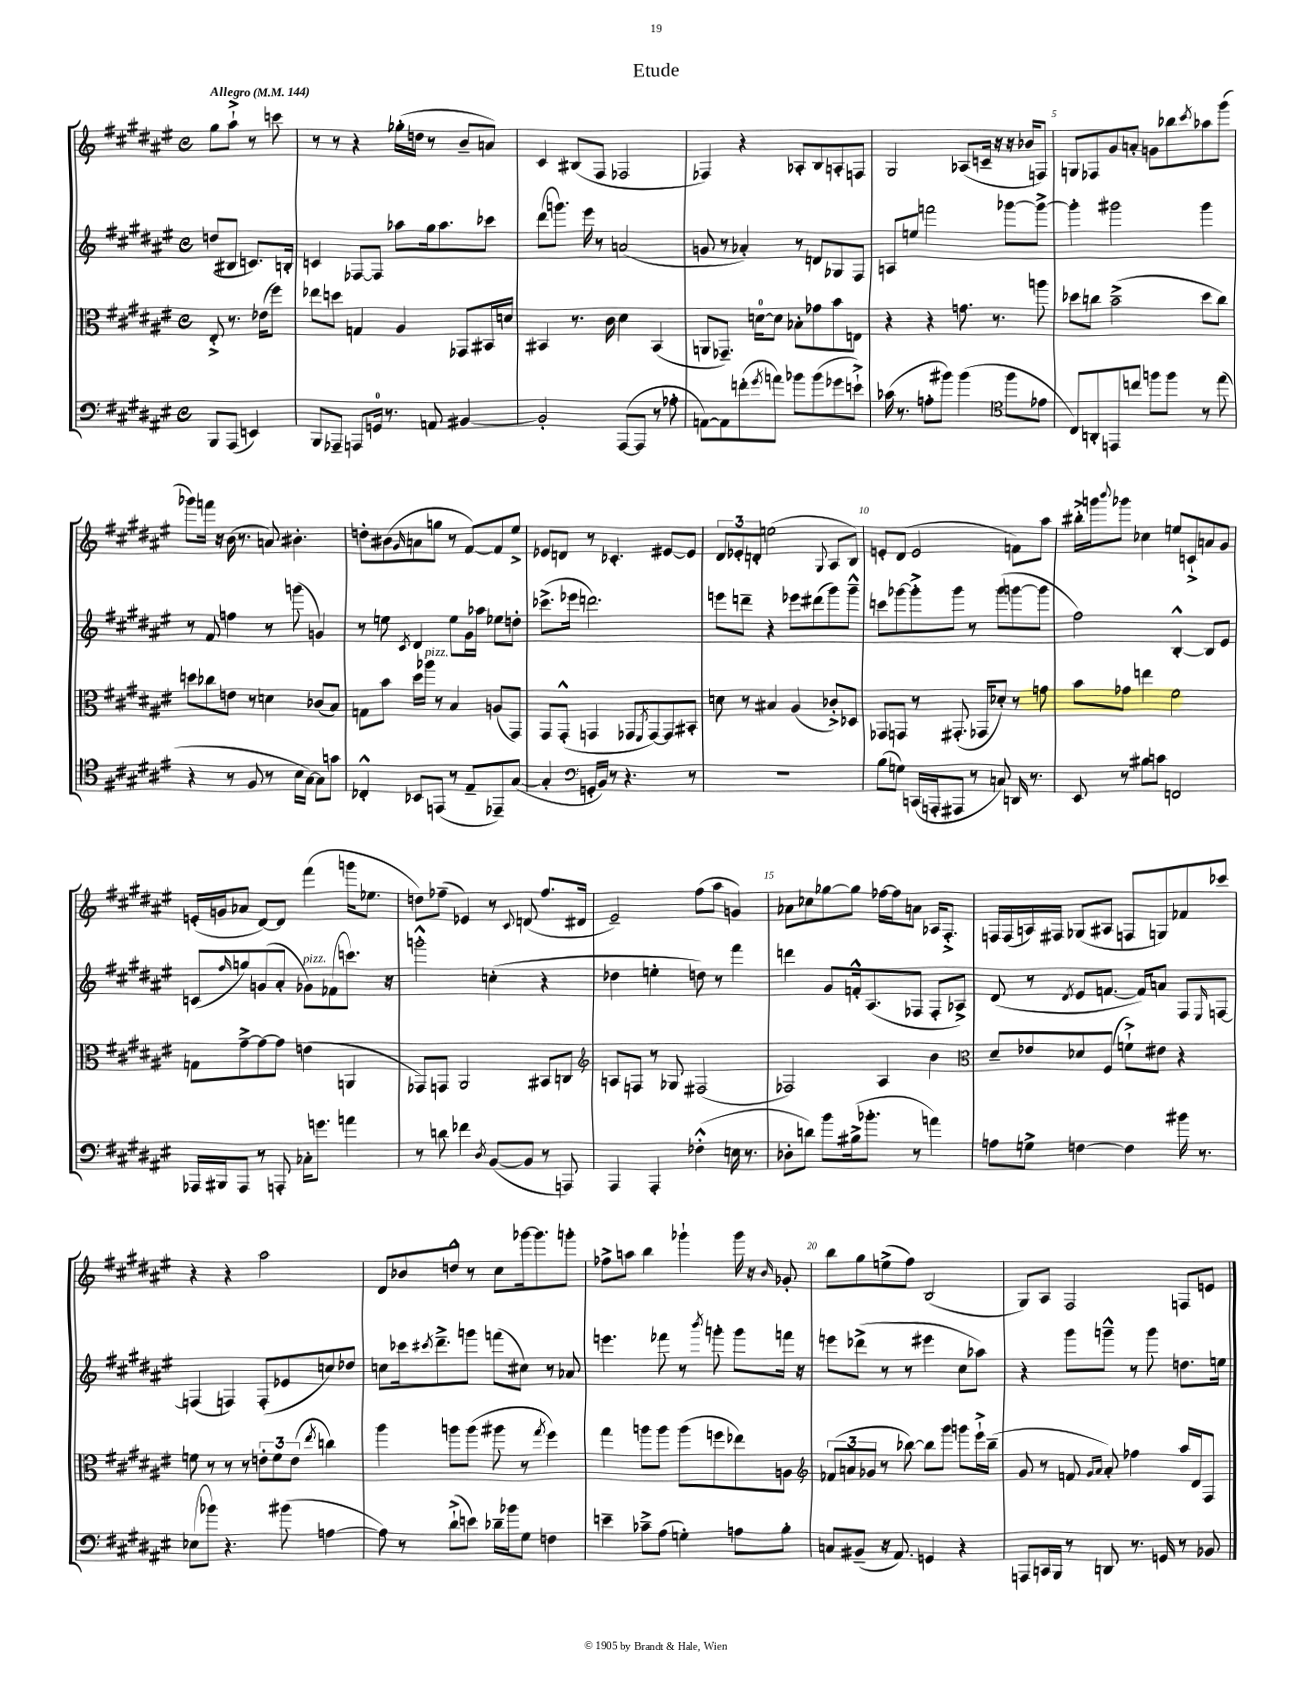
\header { title = "Etude" }
<<
\new StaffGroup <<
\new Staff = "s0" {
    \clef treble \key fis \major \defaultTimeSignature \time 4/4 \partial 2 \tempo "Allegro" 4 = 144
    gis''8 ais''8-!-> r8 c'''8 |
    r8 r8 r4 ges''16-.( d''16 r8 b'8-- a'8) |
    cis'4 bis8( fis8 fes2 |
    fes4) r4 aes8-. b8 a8-. f8 |
    gis2 aes8( c'16-- r16 r16 bes'16 f8) |
    g8 fes8 gis'8 a'8-. g'8 bes''8 \acciaccatura { cis'''8 } aes''8 gis'''8( |
    ges'''8) f'''16 r16 b'16( r8. a'8) bis'4.-. |
    d''8-. bis'8( \grace { gis'16 } a'8 g''8 r8 fis'8~) fis'8 eis''8-> |
    ees'8 d'8 r8 ces'4.-. eis'8~ eis'8 |
    \tuplet 3/2 { dis'8 ees'8-. d'8-. } e''2( \appoggiatura { gis8 } ais8 b8) |
    e'8-. dis'8( e'2 f'8) ais''8 |
    bis''16-.-> g'''16 \appoggiatura { b'''8 } ges'''8 ces''4 e''8 c'8-!-> a'8 gis'8 |
    e'16-.( g'16 aes'8 dis'8~) dis'8 fis'''4( g'''16 ees''8. |
    d''8) fes''8--( ees'4) r8 \appoggiatura { cis'8 } d'8( fes''8. dis'16 |
    eis'2--) fis''8( ais''8 g'4) |
    aes'8 ces''8 ges''8~ ges''8 fes''16~ fes''16 a'8 aes16 fis8.-.-> |
    f16 f16( a16) fis16 ges8( ais8 f8 g8) fes'8 ces'''8 |
    r4 r4 ais''2 |
    dis'8 bes'8 d''8-^ r8 cis''8 ges'''16~ ges'''8. g'''8-. |
    fes''8-> a''8 b''4 ges'''4-! ges'''16 r16 \grace { b'16 } ges'8-. |
    b''8 gis''8 e''8->( fis''8) b2( |
    gis8) ais8 fis2 f8 e'8 \bar "|." |
}
\new Staff = "s1" {
    \clef treble \key fis \major \defaultTimeSignature \time 4/4 \partial 2
    d''8( bis8 c'8.) b16-. |
    c'4 fes8~ fes8 aes''8 gis''16 aes''8. ces'''8 |
    dis'''8( g'''8.) eis'''16 r8 a'2( |
    g'8 r8 aes'4-.) r8 d'8 ges8 fis8 |
    a8 e''8 f'''2 ges'''8~ ges'''8~-> |
    ges'''4-. gis'''2 gis'''4 |
    r8 fis'8 f''4 r8 g'''8( g'4) |
    r8 e''8 \acciaccatura { cis'8 } dis'4 e''8 gis'16 aes''16 ees''8 d''8-. |
    ces'''8.->( ees'''16 d'''2.) |
    e'''8 d'''8-- r4 ees'''8 dis'''8( gis'''8) gis'''8---^ |
    c'''8 ges'''8~ ges'''8-.-> ges'''8 r8 ges'''8( g'''8~ g'''8 |
    fis''2) b4~-.-^ b8 eis'8 |
    c'8( \grace { fis''16 } g''8) g'8( ais'8-. ges'8^\markup { \italic "pizz." }) fes'8( c'''8.) r16 |
    g'''2-.-^ c''4-.( r4 |
    des''4 e''4-. d''8) r8 fis'''4 |
    d'''4 gis'8 f'16-.-^ ais8.( fes8 fes8-. aes8->) |
    dis'8( r8 \acciaccatura { dis'8 } eis'8 f'8.~ f'16) a'8 fis8 \grace { eis16 } f8~ |
    f4( f4) f8-.( ees'8 c''8) des''8 |
    c''8 ces'''16 \acciaccatura { cis'''8 } dis'''8.---> g'''8 f'''8( cis''8) r8 aes'8 |
    e'''4. fes'''8 r8 \acciaccatura { b'''8 } g'''8-. g'''8 f'''16 r16 |
    e'''8 des'''8->( r8 r8 eis'''4 cis''8 aes''8) |
    r4 gis'''8 g'''8---^ r8 g'''8 d''8. e''16 \bar "|." |
}
\new Staff = "s2" {
    \clef alto \key fis \major \defaultTimeSignature \time 4/4 \partial 2
    eis8-.-> r8. ees'16( fis''8) |
    ees''8 d''8 g4 ais4 ges,8 bis,16 d'16 |
    bis,4 r8. cis'16 dis'4 bis,4( |
    a,8 ges,8.--) d'16-0~ d'8 bes8-. ges'8 b'8 e8 |
    r4 r4 g'8. r8. a''8 |
    des''8 c''8 b'2--->( des''8 c''8) |
    d''8 ces''8 e'8 r8 d'4 ces'8( b8) |
    g8 b'8 dis''16 aes''16^\markup { \italic "pizz." } r8 b4 a8( gis,8) |
    gis,8 gis,8-.-^( g,4 ges,8 \acciaccatura { fis,8 } ges,8~) ges,8 bis,8-. |
    d'8 r8 bis4 ais4( ces'8-.->) des8 |
    ges,8 g,8 r8 gis,8.-.( ges,16 des'8-.) r8 g'8 |
    b'8 ges'8 e''4 fis'2 |
    g8 gis'8~---> gis'8~ gis'8 e'4( a,4 |
    ges,8) g,8 ais,2 bis,8 c8 |
    \clef treble a8 f8 r8 ges8 fis2( |
    fes2) ais4 b'4 |
    \clef alto dis'8-- ees'8 des'8 fis8( f'8-!->) eis'8 r4 |
    f'8 r8 r8 r8 \tuplet 3/2 { e'8-. f'8 e'8( } \acciaccatura { eis''8 } c''4) |
    ais''4 a''8 a''8( ais''8 r8 \acciaccatura { gis''8 } fis''4) |
    gis''4 a''8 a''8 a''8( f''8 ees''8) a8 |
    \clef treble \tuplet 3/2 { fes'8( a'8 ges'8 } r8 bes''8~) bes''8 gis'''8 g'''8 eis'''16-!-> bes''16--( |
    gis'8 r8 f'8 \grace { gis'16 ais'16 } ais'8-.) fes''4 ais''16 dis'16 fis8 \bar "|." |
}
\new Staff = "s3" {
    \clef bass \key fis \major \defaultTimeSignature \time 4/4 \partial 2
    b,,8 ais,,8( e,4) |
    b,,8 aes,,8-- a,,8 g,16-0 r8. a,8 bis,4~ |
    bis,2-. ais,,8~( ais,,8 r8 aes8-. |
    a,8~) a,8 f'8-.( \acciaccatura { gis'8 } a'8) bes'8 bes'8( ges'8 e'8-!->) |
    ces'16( r8. a8-. bis'8) bis'4( \clef tenor fis''8 ees'8 |
    cis8) a,8-. e,8 c''8 f''8 f''8 r8 eis''8( |
    r4 r8 fis8 r8 b16 gis16~) gis8 g'8 |
    ces4-.-^ bes,8 e,8( r8 eis8-- ees,8--) gis8~( |
    gis4-. \clef bass g,16-. b,16) r8 r4. r8 |
    R1 |
    b8( g8) c,16( a,,16-. ais,,8 r8 c8) d,16 r8. |
    eis,8 r8 bis8 c'8 f,2 |
    aes,,16 bis,,16 aes,,8 r8 a,,8-. ces16-. g'8. a'4 |
    r8 d'8 fes'4 \acciaccatura { dis8 } b,8~( b,8 r8 a,,8) |
    ais,,4 ais,,4-. fes4-.-^( e16 r8. |
    des8-. d'8) b'8 bis16->( bes'8.-. r8 a'4) |
    a8 g8-> f4~ f4 bis'16 r8. |
    ees8( bes'8) r4. bis'8( a4~ |
    a8) r8 dis'8-!->( e'8) des'16-- bes'16 gis8 f4 |
    e'4-- ces'8---> ais8( g4-.) a8 b8-. |
    c8 bis,8--( r16 ais,8.) g,4 r4 |
    a,,8 c,16 b,,16 r8 d,8 r8. g,16 r8 bes,8 \bar "|." |
}
>>
>>
\layout { \context { \Score \override BarNumber.break-visibility = ##(#f #t #t) barNumberVisibility = #(every-nth-bar-number-visible 5) } }
